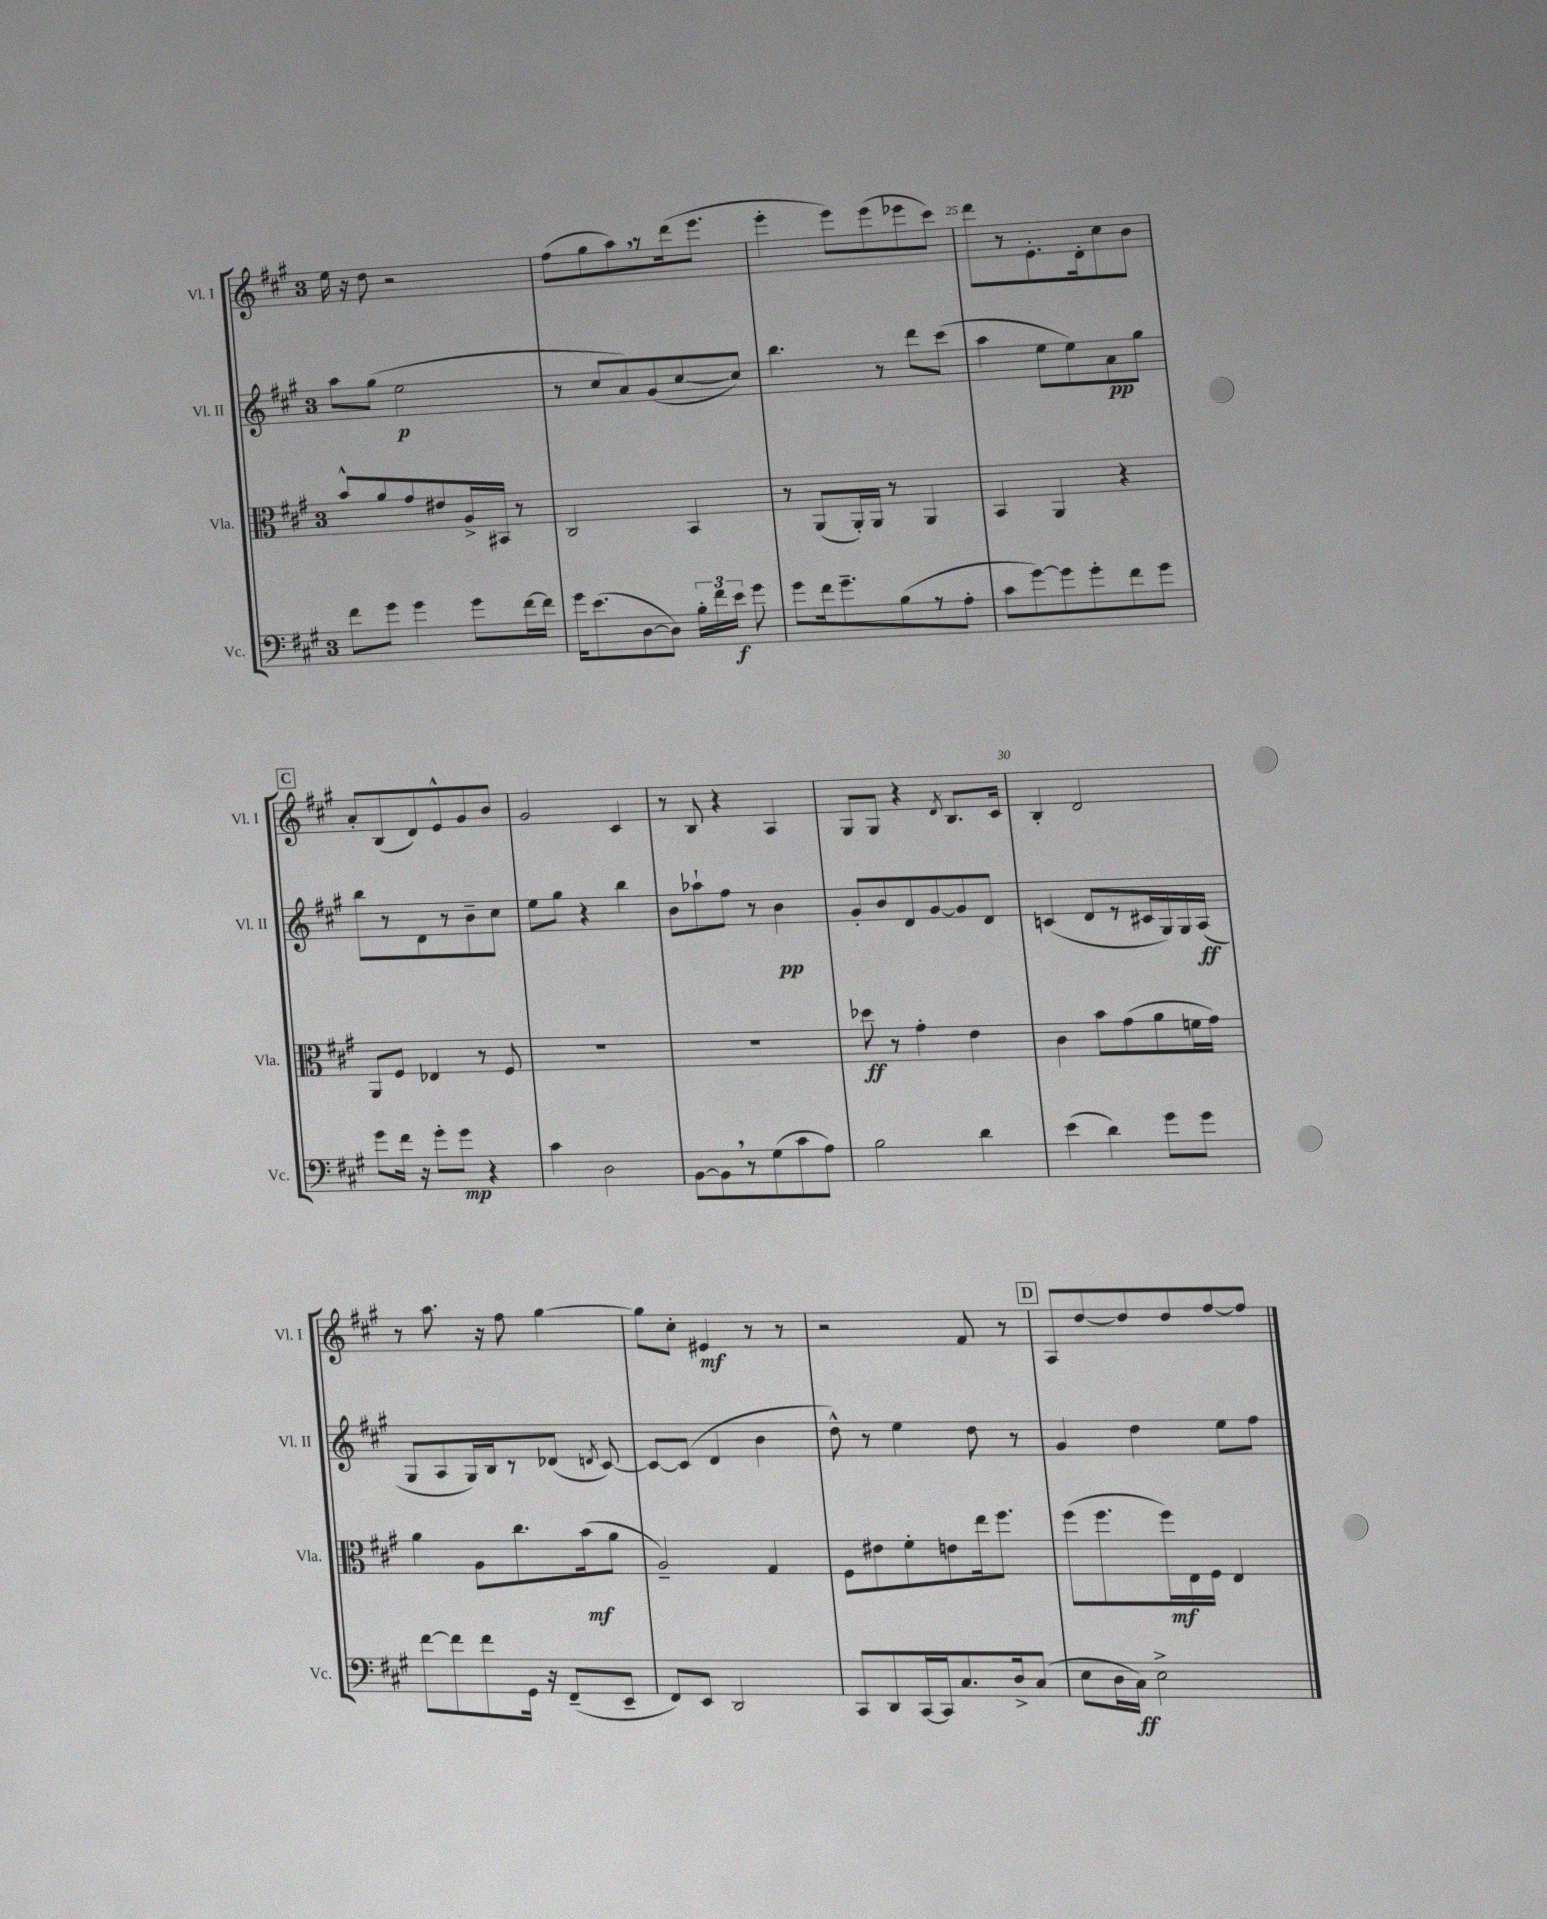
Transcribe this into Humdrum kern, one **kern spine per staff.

**kern	**dynam	**kern	**dynam	**kern	**dynam	**kern	**dynam
*part4	*part4	*part3	*part3	*part2	*part2	*part1	*part1
*staff4	*staff4	*staff3	*staff3	*staff2	*staff2	*staff1	*staff1
*I"Vc.	*	*I"Vla.	*	*I"Vl. II	*	*I"Vl. I	*
*I'Vc.	*	*I'Vla.	*	*I'Vl. II	*	*I'Vl. I	*
*clefF4	*	*clefC3	*	*clefG2	*	*clefG2	*
*k[f#c#g#]	*	*k[f#c#g#]	*	*k[f#c#g#]	*	*k[f#c#g#]	*
*M3/4	*	*M3/4	*	*M3/4	*	*M3/4	*
=22	=22	=22	=22	=22	=22	=22	=22
8f#\L	.	8b^^/L	.	8aa\L	.	16ee\	.
.	.	.	.	.	.	16r	.
8g#\J	.	8a/	.	(8gg#\J	.	8dd\	.
4g#\	.	8g#/	.	2ee\	p	2r	.
.	.	8e#X/	.	.	.	.	.
8g#\L	.	16A^/L	.	.	.	.	.
.	.	16BB#X/JJ	.	.	.	.	.
[16f#\L	.	8r	.	.	.	.	.
16f#\JJ]	.	.	.	.	.	.	.
=23	=23	=23	=23	=23	=23	=23	=23
16g#\KL	.	2C#/	.	8r	.	(8ff#\L	.
(8.e\	.	.	.	.	.	.	.
.	.	.	.	8cc#/L	.	8gg#\	.
[8D\	.	.	.	8a/)	.	8aa,\)	.
8D\J])	.	.	.	(8g#/	.	8r	.
24B'\LL	.	4BB/	.	[8cc#/	.	(16ddd\k	.
24f#\	.	.	.	.	.	.	.
.	.	.	.	.	.	8.eee\J	.
24e\JJ	f	.	.	.	.	.	.
8g#\	.	.	.	8cc#/J])	.	.	.
=24	=24	=24	=24	=24	=24	=24	=24
8g#\L	.	8r	.	4.bb\	.	4eee'\	.
16f#\k	.	(8AA/L	.	.	.	.	.
8.g#~\	.	.	.	.	.	.	.
.	.	16AA'/L)	.	.	.	8eee\L)	.
.	.	16AA/JJ	.	.	.	.	.
(8B\	.	8r	.	8r	.	(8eee\	.
8r	.	4AA/	.	8ddd\L	.	8eee-X\	.
8A'\J	.	.	.	(8ccc#\J	.	8ccc#\J)	.
=25	=25	=25	=25	=25	=25	=25	=25
8c#\L	.	4BB/	.	4aa\	.	8ddd\L	.
[8g#\)	.	.	.	.	.	8r	.
8g#\]	.	4AA/	.	8ee\L	.	8.e'\	.
8g#'\	.	.	.	8ee\)	.	.	.
.	.	.	.	.	.	16d'\k	.
8f#\	.	4r	.	8a\	pp	8cc#\	.
8g#\J	.	.	.	8gg#\J	.	8b\J	.
!!LO:LB:g=z
!!LO:REH:place=s1:t=C
=26	=26	=26	=26	=26	=26	=26	=26
8g#\L	.	8AA/L	.	8bb\L	.	8a'/L	.
16f#\Jk	.	8F#/J	.	8r	.	(8B/	.
16r	.	.	.	.	.	.	.
8g#'\L	.	4E-X/	.	8d\	.	8d/)	.
8g#\J	mp	.	.	8r	.	8e^^/	.
4r	.	8r	.	8b~\	.	8g#/	.
.	.	8F#/	.	8cc#\J	.	8b/J	.
=27	=27	=27	=27	=27	=27	=27	=27
4c#\	.	2.r	.	8ee\L	.	2g#/	.
.	.	.	.	8gg#\J	.	.	.
2D\	.	.	.	4r	.	.	.
.	.	.	.	4bb\	.	4c#/	.
=28	=28	=28	=28	=28	=28	=28	=28
[8BB\L	.	2.r	.	8b\L	.	8r	.
8BB,\]	.	.	.	8aa-X`\	.	8B/	.
8r	.	.	.	8ff#\J	.	4r	.
(8G#\	.	.	.	8r	.	.	.
8c#\	.	.	.	4b\	pp	4A/	.
8A\J)	.	.	.	.	.	.	.
=29	=29	=29	=29	=29	=29	=29	=29
2B\	.	8dd-X\	ff	8g#'/L	.	8G#/L	.
.	.	8r	.	8b/	.	8G#/J	.
.	.	4g#'\	.	8d/	.	4r	.
.	.	.	.	[8g#/	.	.	.
.	.	.	.	.	.	8qd/	.
4d\	.	4e\	.	8g#/]	.	8.B/L	.
.	.	.	.	8d/J	.	.	.
.	.	.	.	.	.	16c#/Jk	.
=30	=30	=30	=30	=30	=30	=30	=30
(4e\	.	4c#\	.	(4cn/	.	4B'/	.
4d\)	.	8b\L	.	8d/L	.	2d/	.
.	.	(8g#\	.	8r	.	.	.
8g#\L	.	8a\	.	16c#X/L	.	.	.
.	.	.	.	16G#/)	.	.	.
8g#\J	.	16fn\L	.	16G#/	.	.	.
.	.	16g#\JJ)	.	(16A/JJ	ff	.	.
!!LO:LB:g=z
=31	=31	=31	=31	=31	=31	=31	=31
[8f#\L	.	4a\	.	8G#/L	.	8r	.
8f#\]	.	.	.	8A/	.	8.aa\	.
8f#\	.	8A\L	.	16G#/L)	.	.	.
.	.	.	.	16B/J	.	16r	.
16GG#\Jk	.	8.cc#\	.	8r	.	8ff#\	.
16r	.	.	.	.	.	.	.
(8FF#~/L	.	.	.	(8d-X/J	.	[4gg#\	.
.	.	(16b\k	mf	.	.	.	.
.	.	.	.	8qdn/	.	.	.
8EE~/J	.	8a\J	.	[8c#/)	.	.	.
=32	=32	=32	=32	=32	=32	=32	=32
8FF#/L)	.	2A~/)	.	8c#/L_	.	8gg#\L]	.
8EE/J	.	.	.	(8c#/J]	.	8cc#'\J	.
2DD/	.	.	.	4d/	.	4e#X/	mf
.	.	4G#/	.	4b\	.	8r	.
.	.	.	.	.	.	8r	.
=33	=33	=33	=33	=33	=33	=33	=33
8CC#/L	.	8F#\L	.	8dd^^\)	.	2r	.
8DD/	.	8e#X\	.	8r	.	.	.
[16CC#/L	.	8f#'\	.	4ee\	.	.	.
16CC#/J]	.	.	.	.	.	.	.
8.C#/	.	8en\	.	.	.	.	.
.	.	16ee\k	.	8dd\	.	8f#/	.
16D^/k	.	8.ff#\J	.	.	.	.	.
(8C#/J	.	.	.	8r	.	8r	.
!!LO:REH:place=s1:t=D
=34	=34	=34	=34	=34	=34	=34	=34
8E\L	.	(8ff#\L	.	4g#/	.	8A/L	.
16D\L	.	8.ff#\	.	.	.	[8dd/	.
16C#\JJ)	ff	.	.	.	.	.	.
2E^\	.	.	.	4dd\	.	8dd/]	.
.	.	16ff#\L)	mf	.	.	.	.
.	.	16E\	.	.	.	8dd/	.
.	.	16F#\JJ	.	.	.	.	.
.	.	4E/	.	8ee\L	.	[8ff#/	.
.	.	.	.	8ff#\J	.	8ff#/J]	.
==	==	==	==	==	==	==	==
*-	*-	*-	*-	*-	*-	*-	*-
